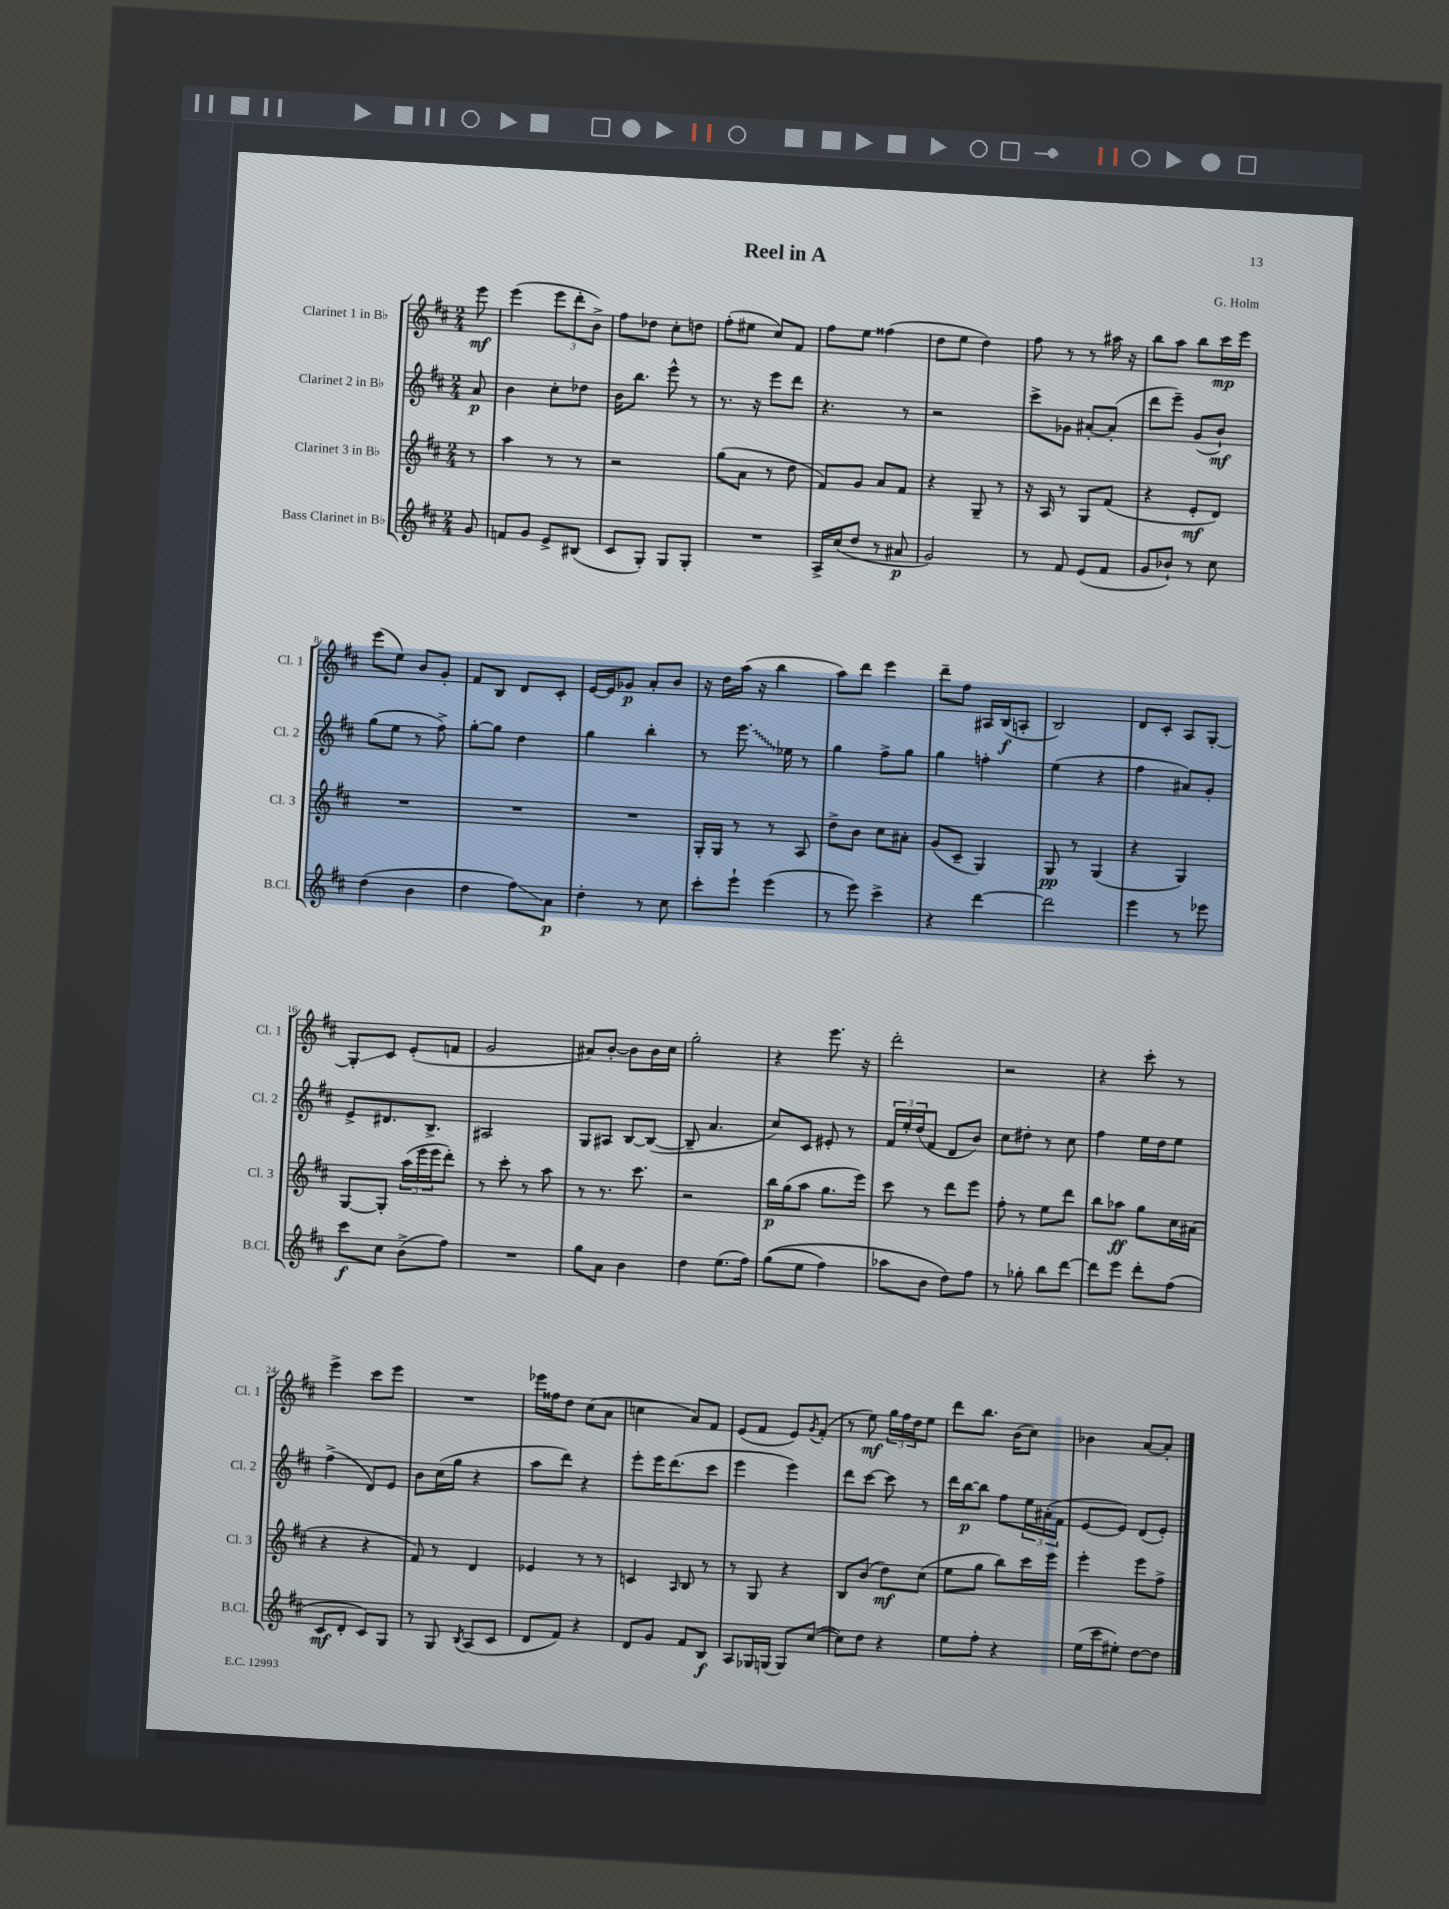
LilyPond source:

\header { title = "Reel in A" composer = "G. Holm" }
<<
\new StaffGroup <<
\new Staff = "s0" \with { instrumentName = "Clarinet 1 in Bb" shortInstrumentName = "Cl. 1" } {
    \clef treble \key d \major \numericTimeSignature \time 2/4 \partial 8
    e'''8\mf |
    e'''4( \tuplet 3/2 { e'''8 d'''8-. b'8->) } |
    fis''8 des''8 cis''8-. d''8 |
    fis''8-.( eis''8 cis''8) fis'8 |
    fis''8 e''8 fisis''4( |
    d''8 e''8 d''4) |
    fis''8 r8 r8 ais''16 r16 |
    b''8 a''8 b''8 cis'''16\mp e'''16 |
    e'''8( e''8) b'8 g'8-. |
    fis'8 b8 d'8 cis'8-. |
    e'16~ e'16 ges'8\p a'8-. b'8 |
    r16 d''16 a''16( r16 b''4 |
    a''8) d'''8 e'''4 |
    d'''8-- fis''8 ais16 b16\f( a8-. |
    b2) |
    d'8 cis'8-. a8 g8~-. |
    g8-.\glissando cis'8 e'8-.( f'8 |
    g'2 |
    ais'8) b'8~-. b'8 b'16 cis''16 |
    g''2-. |
    r4 e'''8. r16 |
    d'''2-. |
    r2 |
    r4 cis'''8-. r8 |
    e'''4-> cis'''8 e'''8 |
    R2 |
    ees'''16 fisis''16 d''8 cis''8( a'8 |
    c''4 a'8) fis'8 |
    e'8( fis'8 e'8) \acciaccatura { g'8 } fis'8-.( |
    r8 e''8\mf) \tuplet 3/2 { g''16 fis''16 d''16 } e''8 |
    d'''8 b''8. b'16( cis''8) |
    bes'4 a'8~ a'8-. \bar "|." |
}
\new Staff = "s1" \with { instrumentName = "Clarinet 2 in Bb" shortInstrumentName = "Cl. 2" } {
    \clef treble \key d \major \numericTimeSignature \time 2/4 \partial 8
    a'8\p |
    b'4 cis''8-. des''8 |
    b'16 b''8. e'''8-^ r8 |
    r8. r16 e'''8 d'''8 |
    r4. r8 |
    r2 |
    cis'''8-> ges'8 ais'8~-. ais'8-.( |
    d'''8 e'''8--) g'8( b'8-!\mf) |
    g''8( e''8 r8 fis''8->) |
    g''8~-. g''8 d''4 |
    g''4 b''4-. |
    r8 \once \override Glissando.style = #'zigzag e'''8.\glissando ees''16 r8 |
    g''4 fis''8-> g''8 |
    g''4 f''4-. |
    e''4( r4 |
    fis''4 ais'8) g'8-. |
    e'8-> dis'8. b8.-> |
    ais2 |
    g8 ais8 b8~ b8~( |
    b8-- a'4. |
    cis''8) cis'8 eis'8-. r8 |
    \tuplet 3/2 { fis'16 e''16-. d''16( } fis'8 d'8 b'8) |
    cis''8 dis''8-. r8 cis''8 |
    fis''4 e''16 d''16 e''8 |
    fis''4->( d'8) e'8 |
    b'8 cis''16( g''16 r4 |
    a''8 d'''8) r4 |
    e'''8-. e'''16 d'''8.( cis'''8 |
    e'''4 e'''4) |
    d'''8 cis'''8~ cis'''8 r8 |
    d'''16 b''16~\p b''8 fis''8 \tuplet 3/2 { e''16 ais'16-.( fis'16 } |
    e'8~ e'8) d'8( e'8-.) \bar "|." |
}
\new Staff = "s2" \with { instrumentName = "Clarinet 3 in Bb" shortInstrumentName = "Cl. 3" } {
    \clef treble \key d \major \numericTimeSignature \time 2/4 \partial 8
    r8 |
    a''4 r8 r8 |
    r2 |
    g''8( a'8 r8 d''8 |
    fis'8) g'8 a'8 fis'8 |
    r4 g8-- r8 |
    r16 a16 r8 g8 fis'8( |
    r4 e'8-.\mf d'8) |
    R2 |
    R2 |
    R2 |
    g16-. g16 r8 r8 a8 |
    d''8-> b'8 cis''8 ais'8-. |
    g'8( cis'8-- g4) |
    g8\pp r8 g4( |
    r4 g4) |
    g8~ g8-. \tuplet 3/2 { a''16( e'''16 e'''16 } d'''8-.) |
    r8 cis'''8-. r8 a''8 |
    r8 r8. cis'''8. |
    r2 |
    b''16\p g''16( a''8 g''8. e'''16) |
    cis'''8 r8 d'''8 e'''8 |
    fis''8-. r8 e''8 d'''8 |
    b''8 aes''8\ff g''8 cis''16 ais'16( |
    r4 r4 |
    fis'8) r8 d'4 |
    ees'4 r8 r8 |
    c'4 \grace { a16 } b8 r8 |
    r8 g8 r4 |
    b8 b'8( d''8\mf) cis''8( |
    e''8 g''8 b''8) cis'''16 e'''16 |
    e'''4-. e'''8 fis''8-> \bar "|." |
}
\new Staff = "s3" \with { instrumentName = "Bass Clarinet in Bb" shortInstrumentName = "B.Cl." } {
    \clef treble \key d \major \numericTimeSignature \time 2/4 \partial 8
    g'8 |
    f'8 g'8 e'8-> bis8( |
    cis'8 g8-.) g8 g8-. |
    R2 |
    a16-> cis''16( d''8 r8 ais'8\p |
    g'2) |
    r8 fis'8 e'8( fis'8 |
    g'8 bes'8-!) r8 cis''8 |
    d''4( b'4 |
    d''4 fis''8\glissando) a'8\p |
    d''4-. r8 cis''8 |
    cis'''8-. e'''8-! e'''4( |
    r8 e'''8) cis'''4-> |
    r4 d'''4~ |
    d'''2 |
    e'''4 r8 ees'''8 |
    cis'''8\f cis''8 b'8->( fis''8) |
    R2 |
    g''8 a'8 b'4 |
    d''4 e''8.( fis''16) |
    g''8(\( e''8 fis''4) |
    aes''8 b'8 d''8\) fis''8 |
    r8 ges''8-. b''8 d'''8~ |
    d'''8 e'''8 d'''8-. fis''8( |
    cis'8\mf d'8-. cis'8) g8 |
    r8 g8 \acciaccatura { b8 } a8( cis'8 |
    d'8 fis'8) r4 |
    d'8 g'8 fis'8 b8\f |
    a8 ges16 g16( g8) cis''8~( |
    cis''8) d''8 r4 |
    e''8 fis''8-. r4 |
    e''16( cis'''16 eis''8-.) d''8~ d''8 \bar "|." |
}
>>
>>
